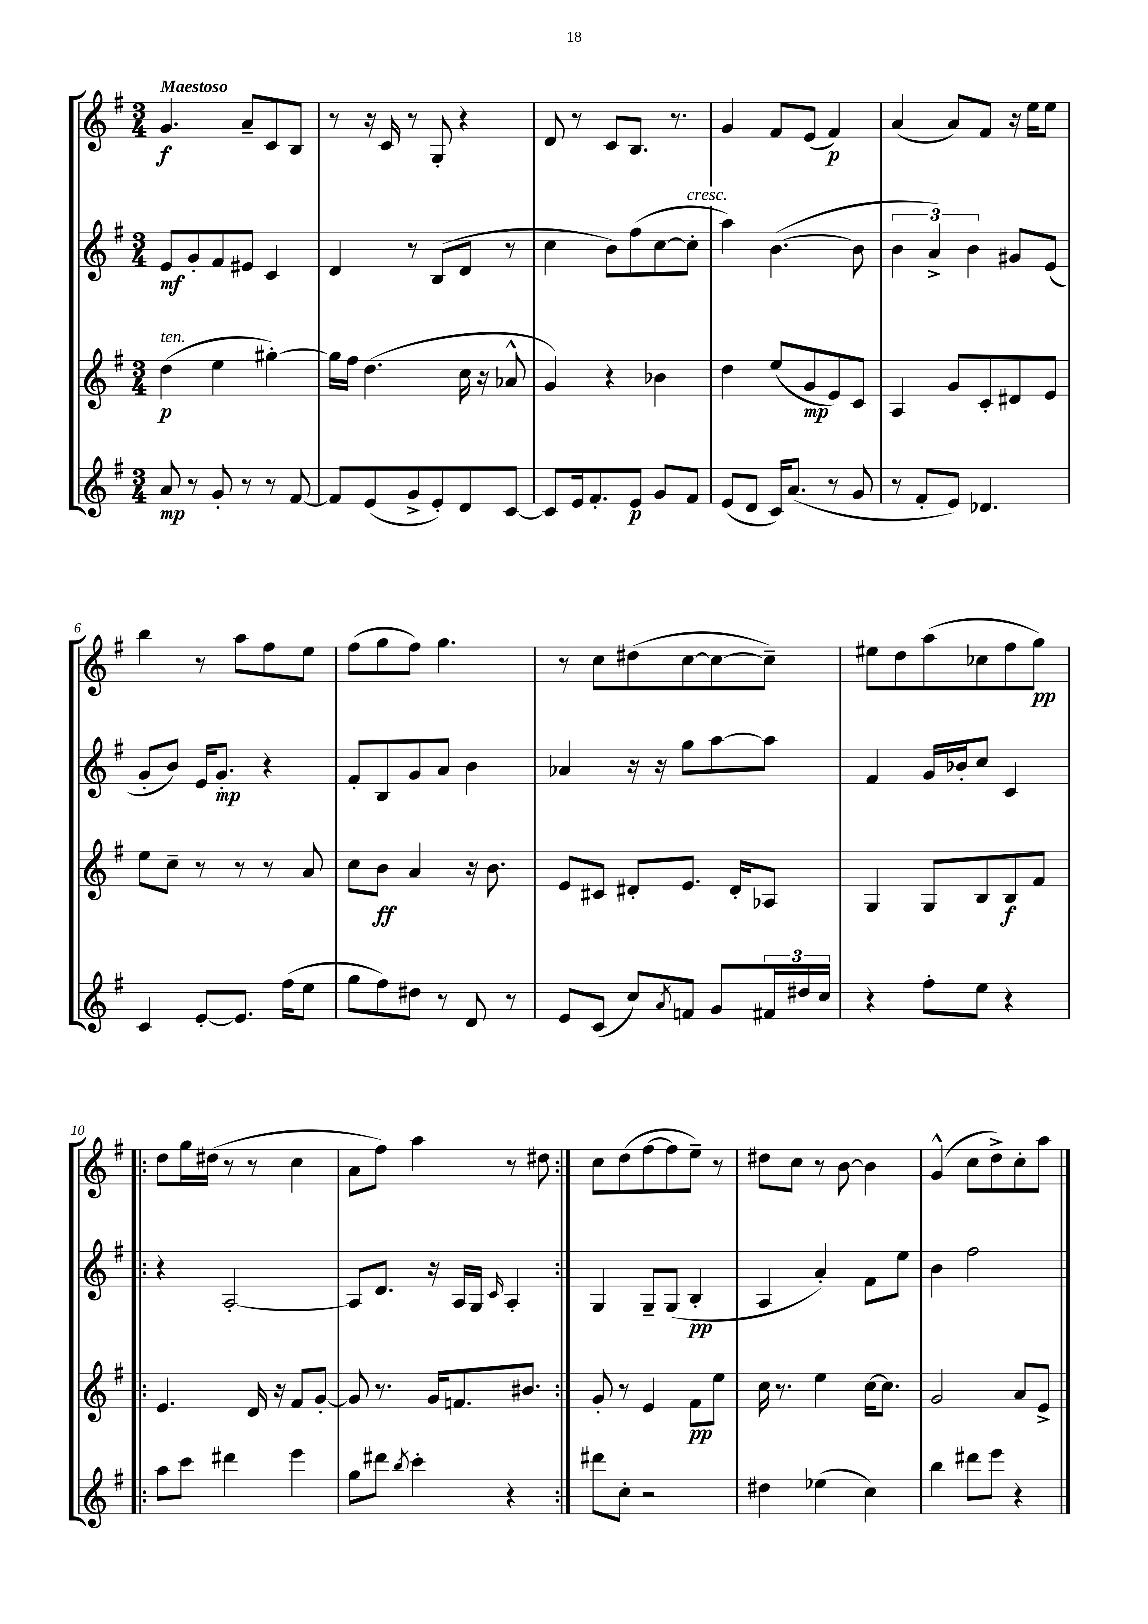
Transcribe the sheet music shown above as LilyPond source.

<<
\new StaffGroup <<
\new Staff = "s0" {
    \clef treble \key g \major \numericTimeSignature \time 3/4 \tempo "Maestoso"
    g'4.\f a'8-- c'8 b8 |
    r8 r16 c'16 r8 g8-. r4 |
    d'8 r8 c'8 b8. r8. |
    g'4 fis'8 e'8( fis'4\p) |
    a'4( a'8) fis'8 r16 e''16 e''8 |
    b''4 r8 a''8 fis''8 e''8 |
    fis''8( g''8 fis''8) g''4. |
    r8 c''8 dis''8( c''8~ c''8~ c''8--) |
    eis''8 d''8 a''8( ces''8 fis''8 g''8\pp) |
    \repeat volta 2 { d''8 g''16 dis''16( r8 r8 c''4 |
    a'8 fis''8) a''4 r8 dis''8 | }
    c''8 d''8( fis''8~ fis''8 e''8--) r8 |
    dis''8 c''8 r8 b'8~ b'4 |
    g'4-^( c''8 d''8->) c''8-. a''8 \bar "|." |
}
\new Staff = "s1" {
    \clef treble \key g \major \numericTimeSignature \time 3/4
    e'8\mf g'8-. fis'8 eis'8 c'4 |
    d'4 r8 b8( d'8 r8 |
    c''4 b'8) fis''8( c''8~ c''8-.^\markup { \italic "cresc." } |
    a''4) b'4.~( b'8 |
    \tuplet 3/2 { b'4 a'4->) b'4 } gis'8 e'8( |
    g'8-. b'8) e'16 g'8.-.\mp r4 |
    fis'8-. b8 g'8 a'8 b'4 |
    aes'4 r16 r16 g''8 a''8~ a''8 |
    fis'4 g'16 bes'16-. c''8 c'4 |
    \repeat volta 2 { r4 a2~-. |
    a8 d'8. r16 a16 g16 \grace { c'16 } a4-. | }
    g4 g8-- g8( b4-.\pp |
    a4 a'4-.) fis'8 e''8 |
    b'4 fis''2 \bar "|." |
}
\new Staff = "s2" {
    \clef treble \key g \major \numericTimeSignature \time 3/4
    d''4\p^\markup { \italic "ten." }( e''4 gis''4~-.) |
    gis''16 fis''16 d''4.( c''16 r16 aes'8-^ |
    g'4) r4 bes'4 |
    d''4 e''8( g'8\mp e'8) c'8 |
    a4 g'8 c'8-. dis'8 e'8 |
    e''8 c''8-- r8 r8 r8 a'8 |
    c''8 b'8\ff a'4 r16 b'8. |
    e'8 cis'8 dis'8-. e'8. dis'16-. aes8 |
    g4 g8 b8 b8\f fis'8 |
    \repeat volta 2 { e'4. d'16 r16 fis'8 g'8~-. |
    g'8 r8. g'16 f'8. bis'8. | }
    g'8-. r8 e'4 fis'8\pp e''8 |
    c''16 r8. e''4 c''16~ c''8. |
    g'2 a'8 e'8-> \bar "|." |
}
\new Staff = "s3" {
    \clef treble \key g \major \numericTimeSignature \time 3/4
    a'8\mp r8 g'8-. r8 r8 fis'8~ |
    fis'8 e'8( g'8-> e'8-.) d'8 c'8~ |
    c'8 e'16 fis'8.-. e'8\p g'8 fis'8 |
    e'8( d'8 c'16) a'8.( r8 g'8 |
    r8 fis'8-. e'8) des'4. |
    c'4 e'8~-. e'8. fis''16( e''8 |
    g''8 fis''8) dis''8 r8 d'8 r8 |
    e'8 c'8( c''8) \acciaccatura { a'8 } f'8 g'8 \tuplet 3/2 { fis'16 dis''16 c''16 } |
    r4 fis''8-. e''8 r4 |
    \repeat volta 2 { a''8 c'''8 dis'''4 e'''4 |
    g''8 dis'''8 \acciaccatura { b''8 } c'''4-. r4 | }
    dis'''8 c''8-. r2 |
    dis''4 ees''4( c''4) |
    b''4 dis'''8 e'''8 r4 \bar "|." |
}
>>
>>
